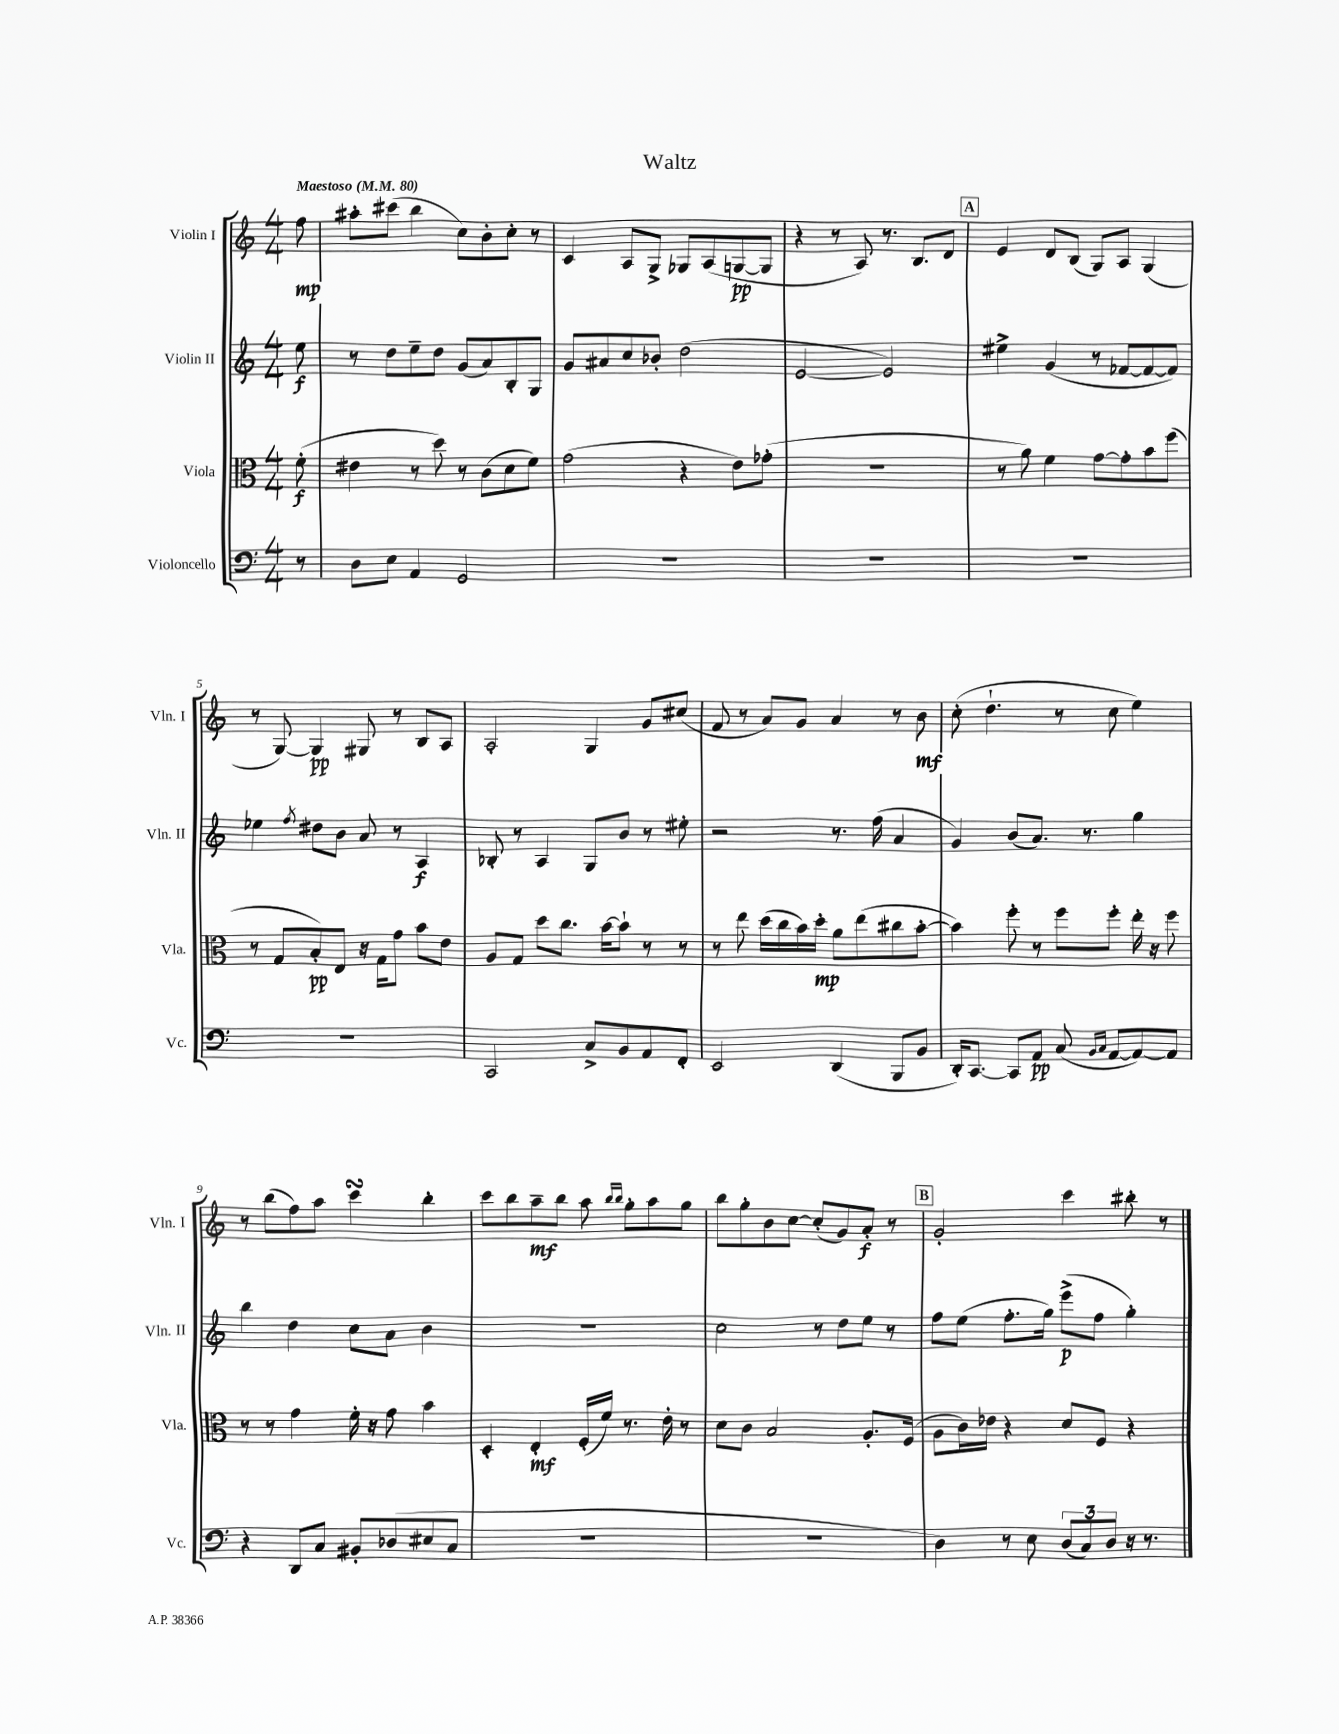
\header { title = "Waltz" }
<<
\new StaffGroup <<
\new Staff = "s0" \with { instrumentName = "Violin I" shortInstrumentName = "Vln. I" } {
    \clef treble \key c \major \numericTimeSignature \time 4/4 \partial 8 \tempo "Maestoso" 4 = 80
    f''8\mp |
    ais''8-. cis'''8( b''4 c''8) b'8-. c''8-. r8 |
    c'4 a8 g8-> ges8 a8( g8~\pp g8 |
    r4 r8 a8) r8. b8. d'8 |
    \mark \markup { \box "A" } e'4 d'8 b8( g8) a8 g4( |
    r8 g8~) g4\pp gis8 r8 b8 a8 |
    a2-. g4 g'8 cis''8( |
    f'8 r8 a'8) g'8 a'4 r8 b'8\mf |
    c''8-.( d''4.-! r8 c''8 e''4) |
    r8 b''8( f''8) a''8 c'''4\turn b''4-. |
    c'''8 b''8 a''8--\mf b''8 a''8 \grace { b''16 b''16 } g''8-. a''8 g''8 |
    b''8 g''8-. b'8 c''8~ c''8-.( g'8) a'8-.\f r8 |
    \mark \markup { \box "B" } g'2-. c'''4 bis''8-. r8 \bar "|." |
}
\new Staff = "s1" \with { instrumentName = "Violin II" shortInstrumentName = "Vln. II" } {
    \clef treble \key c \major \numericTimeSignature \time 4/4 \partial 8
    e''8\f |
    r8 d''8 e''8-- d''8 g'8( a'8) b8-. g8 |
    g'8 ais'8 c''8 bes'8-. d''2( |
    e'2~ e'2) |
    \mark \markup { \box "A" } eis''4-> g'4( r8 fes'8~ fes'8~ fes'8) |
    ees''4 \acciaccatura { f''8 } dis''8 b'8 a'8 r8 a4\f |
    bes8-. r8 a4 g8 b'8 r8 eis''8-. |
    r2 r8. f''16( a'4 |
    g'4) b'8( a'8.) r8. g''4 |
    b''4 d''4 c''8 a'8 b'4 |
    R1 |
    c''2 r8 d''8 e''8 r8 |
    \mark \markup { \box "B" } f''8 e''8( f''8.-. g''16) e'''8->\p( f''8 g''4-.) \bar "|." |
}
\new Staff = "s2" \with { instrumentName = "Viola" shortInstrumentName = "Vla." } {
    \clef alto \key c \major \numericTimeSignature \time 4/4 \partial 8
    f'8-.\f( |
    eis'4 r8 d''8) r8 c'8( d'8 f'8) |
    g'2( r4 e'8) ges'8-.( |
    R1 |
    \mark \markup { \box "A" } r8 a'8) f'4 g'8~ g'8-. b'8 f''8( |
    r8 g8 b8-.\pp) e8 r16 g16 g'8 b'8 e'8 |
    a8 g8 d''8 c''8. b'16~ b'8-! r8 r8 |
    r8 e''8 d''16( c''16 b'16) d''16-.\mp a'8 e''8( cis''8 b'8~-. |
    b'4) f''8-. r8 f''8 f''8-. e''16-. r16 f''8 |
    r8 r8 g'4 f'16-. r16 g'8 b'4 |
    d4-. e4-.\mf f16-.( f'16) r8. e'16-. r8 |
    d'8 c'8 b2 a8.-. f16( |
    \mark \markup { \box "B" } a8 c'16) ees'16 r4 d'8 f8 r4 \bar "|." |
}
\new Staff = "s3" \with { instrumentName = "Violoncello" shortInstrumentName = "Vc." } {
    \clef bass \key c \major \numericTimeSignature \time 4/4 \partial 8
    r8 |
    d8 e8 a,4 g,2 |
    R1 |
    R1 |
    \mark \markup { \box "A" } R1 |
    R1 |
    c,2 c8-> b,8 a,8 f,8-. |
    e,2 d,4( b,,8 b,8 |
    d,16-.) c,8.~ c,8 a,8\pp c8( \grace { b,16 c16 } a,8~ a,8~) a,8 |
    r4 d,8 c8 bis,8-. des8( eis8 c8 |
    R1 |
    r1 |
    \mark \markup { \box "B" } d4) r8 e8 \tuplet 3/2 { d8( c8) d8 } r16 r8. \bar "|." |
}
>>
>>
